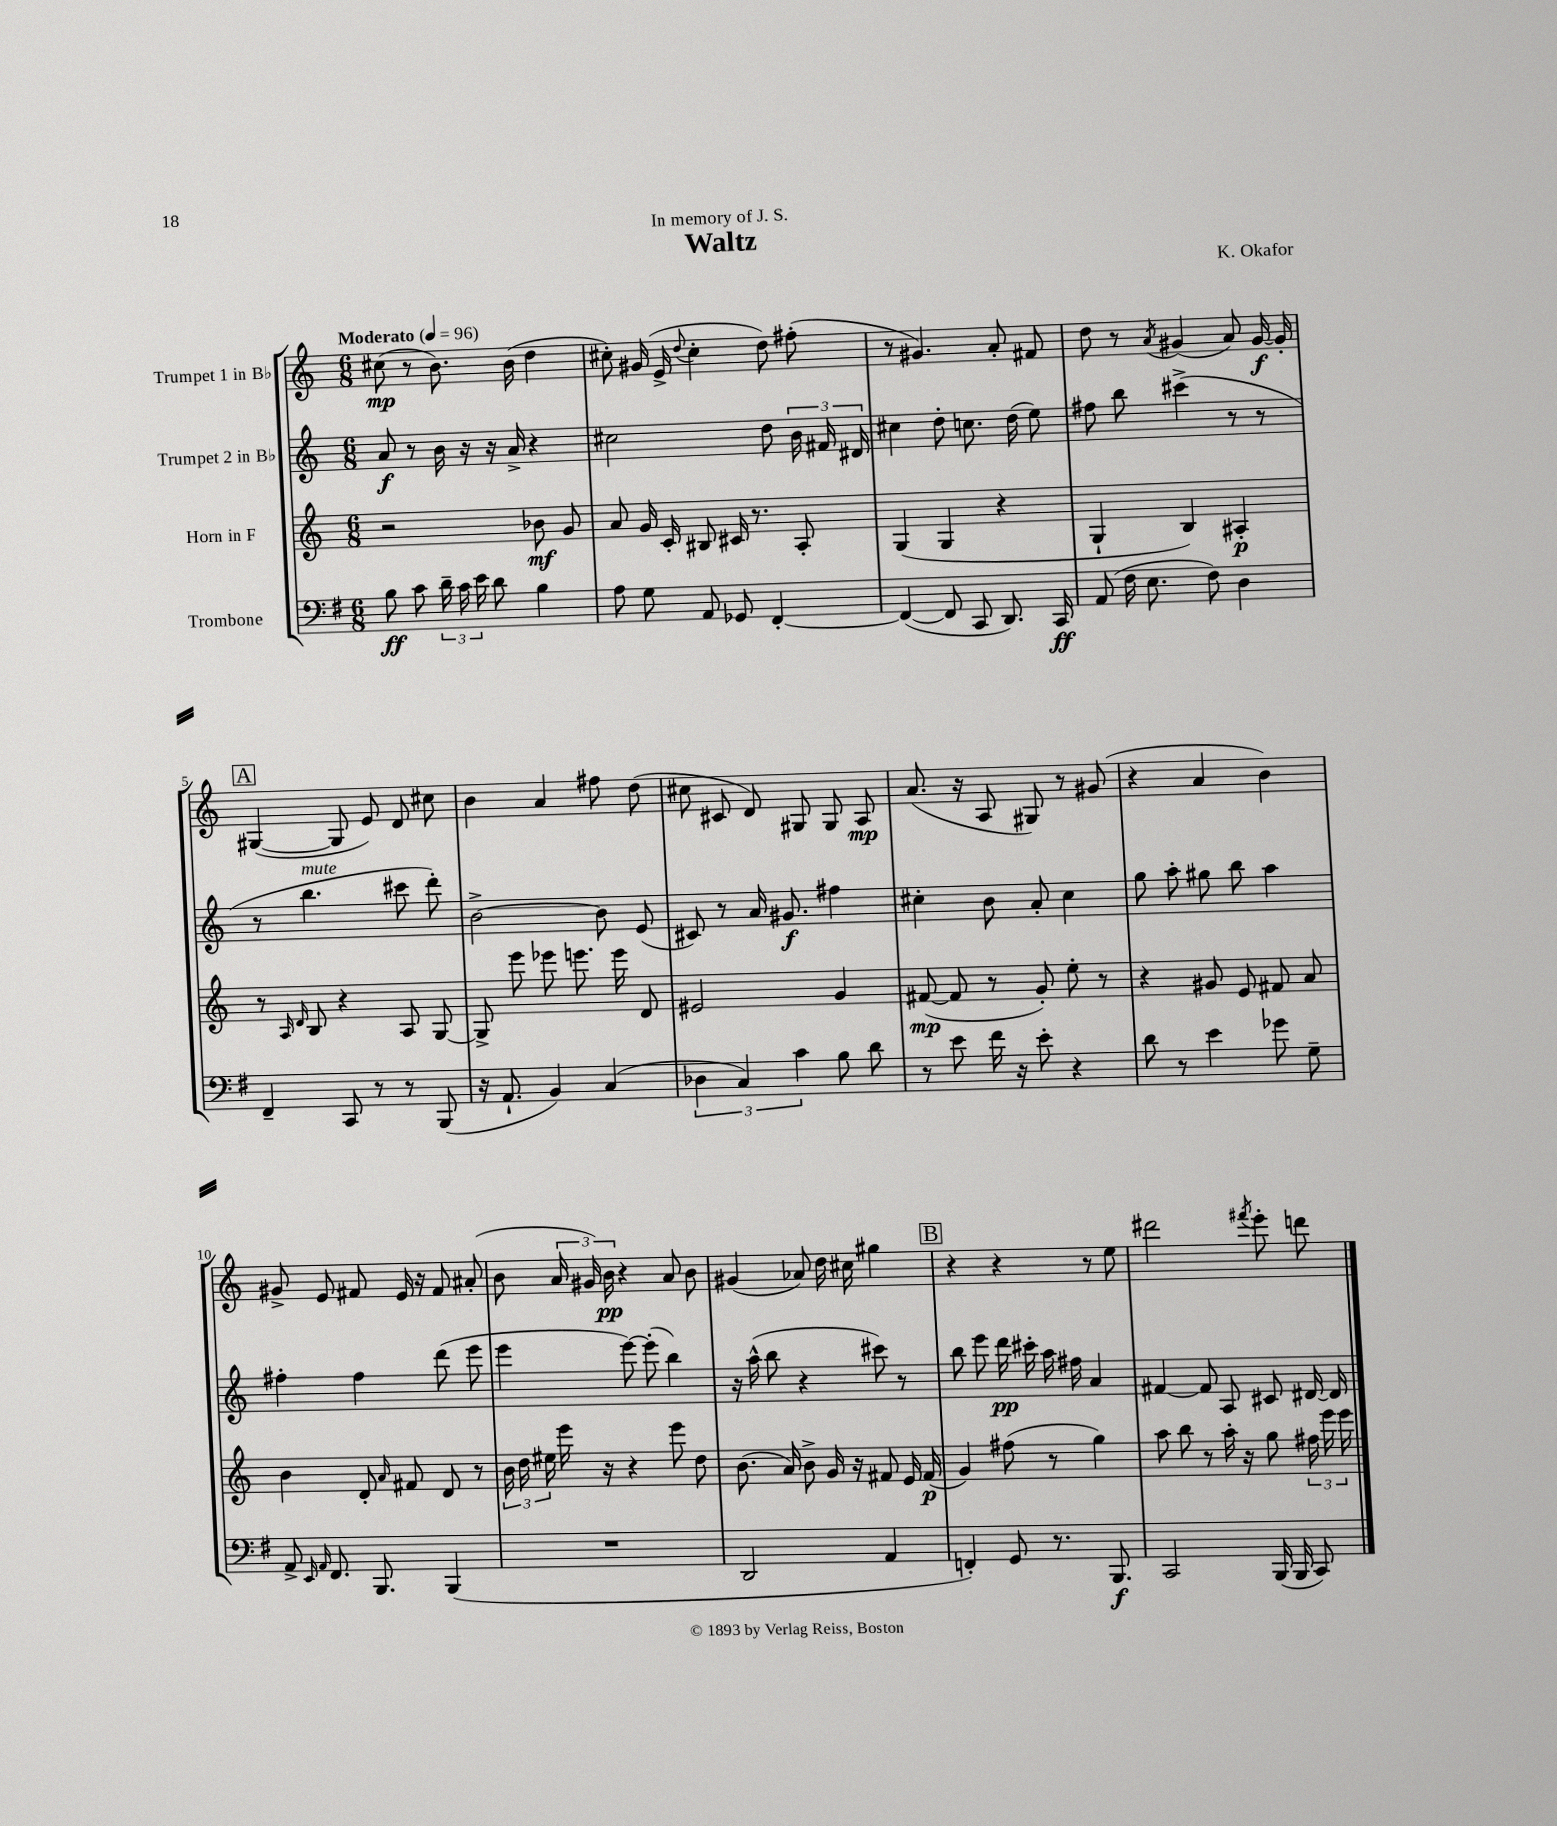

**kern	**dynam	**kern	**dynam	**kern	**dynam	**kern	**dynam
*part4	*part4	*part3	*part3	*part2	*part2	*part1	*part1
*staff4	*staff4	*staff3	*staff3	*staff2	*staff2	*staff1	*staff1
*I"Trombone	*	*I"Horn in F	*	*I"Trumpet 2 in B♭	*	*I"Trumpet 1 in B♭	*
*clefF4	*	*clefG2	*	*clefG2	*	*clefG2	*
*k[f#]	*	*k[]	*	*k[]	*	*k[]	*
*M6/8	*	*M6/8	*	*M6/8	*	*M6/8	*
*MM96	*	*MM96	*	*MM96	*	*MM96	*
=1	=1	=1	=1	=1	=1	=1	=1
!	!	!	!	!	!	!LO:TX:a:B:t=Moderato	!
8B\	ff	2r	.	8a/	f	(8cc#X\	mp
8c\	.	.	.	8r	.	8r	.
24d~\	.	.	.	16b\	.	8.b\)	.
24c\	.	.	.	.	.	.	.
.	.	.	.	16r	.	.	.
24e\	.	.	.	.	.	.	.
8d\	.	.	.	16r	.	.	.
.	.	.	.	16a^/	.	(16b\	.
4B\	.	8b-X\	mf	4r	.	4dd\	.
.	.	8g/	.	.	.	.	.
=2	=2	=2	=2	=2	=2	=2	=2
8A\	.	8a/	.	2cc#X\	.	8cc#X'\)	.
8G\	.	16g/	.	.	.	(16g#X/	.
.	.	16c'/	.	.	.	16e^/	.
.	.	.	.	.	.	8qqdd/	.
8AA/	.	8B#X/	.	.	.	4cc#'\	.
8GG-X/	.	16c#X/	.	.	.	.	.
.	.	8.r	.	.	.	.	.
[4FF#'/	.	.	.	8dd\	.	8dd\)	.
.	.	8A'/	.	24b\	.	(8ff#X'\	.
.	.	.	.	24f#X/	.	.	.
.	.	.	.	24d#X/	.	.	.
=3	=3	=3	=3	=3	=3	=3	=3
(4FF#/_	.	(4G/	.	4cc#X\	.	8r	.
.	.	.	.	.	.	4.g#X/)	.
8FF#/]	.	4G/	.	8dd'\	.	.	.
8CC/	.	.	.	8.ccn\	.	.	.
8.DD/)	.	4r	.	.	.	8a'/	.
.	.	.	.	(16dd\	.	.	.
.	.	.	.	8ee\)	.	8f#X/	.
16CC/	ff	.	.	.	.	.	.
=4	=4	=4	=4	=4	=4	=4	=4
(8AA/	.	4G`/	.	8ff#X\	.	8dd\	.
16F#\	.	.	.	8bb\	.	8r	.
8.E\	.	.	.	.	.	.	.
.	.	.	.	.	.	8qa/	.
.	.	4B/)	.	(4ccc#X^\	.	(4g#X/	.
8F#\)	.	.	.	.	.	.	.
4D\	.	4A#X'/	p	8r	.	8a/)	.
.	.	.	.	8r	.	[16g#/	f
.	.	.	.	.	.	16g#'/]	.
!!LO:LB:g=z
!!LO:REH:place=s1:t=A
=5	=5	=5	=5	=5	=5	=5	=5
4FF#~/	.	8r	.	8r	.	([4G#X/	.
.	.	16qqA/	.	.	.	.	.
.	.	16qqd/	.	.	.	.	.
!	!	!	!	!LO:TX:a:i:t=mute	!	!	!
.	.	8B/	.	4.bb\	.	.	.
8CC/	.	4r	.	.	.	8G#/]	.
8r	.	.	.	.	.	8e/)	.
8r	.	8A/	.	8ccc#X\	.	8d/	.
(8BBB/	.	[8G/	.	8ddd'\)	.	8cc#X\	.
=6	=6	=6	=6	=6	=6	=6	=6
16r	.	8G^/]	.	[2b^\	.	4b\	.
8.AA`/	.	.	.	.	.	.	.
.	.	8eee\	.	.	.	.	.
4BB/)	.	8eee-X\	.	.	.	4a/	.
.	.	8.eeen\	.	.	.	.	.
(4C/	.	.	.	8b\]	.	8ff#X\	.
.	.	16eee\	.	.	.	.	.
.	.	8d/	.	(8e/	.	(8dd\	.
=7	=7	=7	=7	=7	=7	=7	=7
6D-X\	.	2e#X/	.	8c#X/)	.	8cc#X\	.
.	.	.	.	8r	.	8c#X/	.
6C/)	.	.	.	.	.	.	.
.	.	.	.	16a/	.	8d/)	.
.	.	.	.	8.g#X/	f	.	.
6c\	.	.	.	.	.	.	.
.	.	.	.	.	.	8G#X/	.
8B\	.	4g/	.	4ff#X\	.	8G#/	.
8d\	.	.	.	.	.	8A/	mp
=8	=8	=8	=8	=8	=8	=8	=8
8r	.	([8f#X/	mp	4cc#X'\	.	(8.a/	.
8e\	.	8f#/]	.	.	.	.	.
.	.	.	.	.	.	16r	.
16f#\	.	8r	.	8b\	.	8A/	.
16r	.	.	.	.	.	.	.
8e'\	.	8g'/)	.	8a'/	.	8G#X/)	.
4r	.	8ee'\	.	4cc#\	.	8r	.
.	.	8r	.	.	.	(8g#X/	.
=9	=9	=9	=9	=9	=9	=9	=9
8d\	.	4r	.	8gg\	.	4r	.
8r	.	.	.	8aa'\	.	.	.
4e\	.	8g#X/	.	8gg#X\	.	4a/	.
.	.	8e/	.	8bb\	.	.	.
8g-X\	.	8f#X/	.	4aa\	.	4b\)	.
8G~\	.	8a/	.	.	.	.	.
!!LO:LB:g=z
=10	=10	=10	=10	=10	=10	=10	=10
8AA^/	.	4b\	.	4ff#X'\	.	8g#X^/	.
16qqEE/	.	.	.	.	.	.	.
16qqAA/	.	.	.	.	.	.	.
8.FF#/	.	.	.	.	.	8e/	.
.	.	8d'/	.	4ff#\	.	8f#X/	.
8.BBB/	.	.	.	.	.	.	.
.	.	16qqa/	.	.	.	.	.
.	.	8f#X/	.	.	.	16e/	.
.	.	.	.	.	.	16r	.
(4BBB/	.	8d/	.	(8ddd\	.	8f#/	.
.	.	8r	.	8eee\	.	(8a#X'/	.
=11	=11	=11	=11	=11	=11	=11	=11
2.r	.	24b\	.	4eee\	.	8b\	.
.	.	24dd\	.	.	.	.	.
.	.	24ee#X\	.	.	.	.	.
.	.	16eee\	.	.	.	24a/	.
.	.	.	.	.	.	24g#X/)	.
.	.	16r	.	.	.	.	.
.	.	.	.	.	.	24b\	pp
.	.	4r	.	[8eee\)	.	4r	.
.	.	.	.	(8eee'\]	.	.	.
.	.	8eee\	.	4bb\)	.	8a/	.
.	.	8dd\	.	.	.	8b\	.
=12	=12	=12	=12	=12	=12	=12	=12
2DD/	.	(8.b\	.	16r	.	(4g#X/	.
.	.	.	.	(16aa^^\	.	.	.
.	.	.	.	8bb\	.	.	.
.	.	16a/)	.	.	.	.	.
.	.	8b^\	.	4r	.	8a-X/)	.
.	.	16g/	.	.	.	16dd\	.
.	.	16r	.	.	.	16cc#X\	.
4AA/	.	8f#X/	.	8ccc#X\)	.	4gg#X\	.
.	.	16e/	.	8r	.	.	.
.	.	(16f#/	p	.	.	.	.
!!LO:REH:place=s1:t=B
=13	=13	=13	=13	=13	=13	=13	=13
4FFn'/)	.	4g/)	.	8bb\	.	4r	.
.	.	.	.	8eee\	.	.	.
8GG/	.	(8ff#X\	.	16ddd\	pp	4r	.
.	.	.	.	16ccc#X'\	.	.	.
8.r	.	8r	.	16aa\	.	.	.
.	.	.	.	16ff#X\	.	.	.
.	.	4gg\)	.	4a/	.	8r	.
8.BBB/	f	.	.	.	.	.	.
.	.	.	.	.	.	8ee\	.
=14	=14	=14	=14	=14	=14	=14	=14
2CC/	.	8aa\	.	[4f#X/	.	2ddd#X\	.
.	.	8bb\	.	.	.	.	.
.	.	8r	.	8f#/]	.	.	.
.	.	16aa'\	.	8A/	.	.	.
.	.	16r	.	.	.	.	.
.	.	.	.	.	.	8qfff#X/	.
(16BBB/	.	8gg\	.	8c#X/	.	8eee'\	.
16BBB/	.	.	.	.	.	.	.
8CC/)	.	24ff#X\	.	[16d#X/	.	8dddn\	.
.	.	24eee\	.	.	.	.	.
.	.	.	.	16d#/]	.	.	.
.	.	24eee\	.	.	.	.	.
==	==	==	==	==	==	==	==
*-	*-	*-	*-	*-	*-	*-	*-
